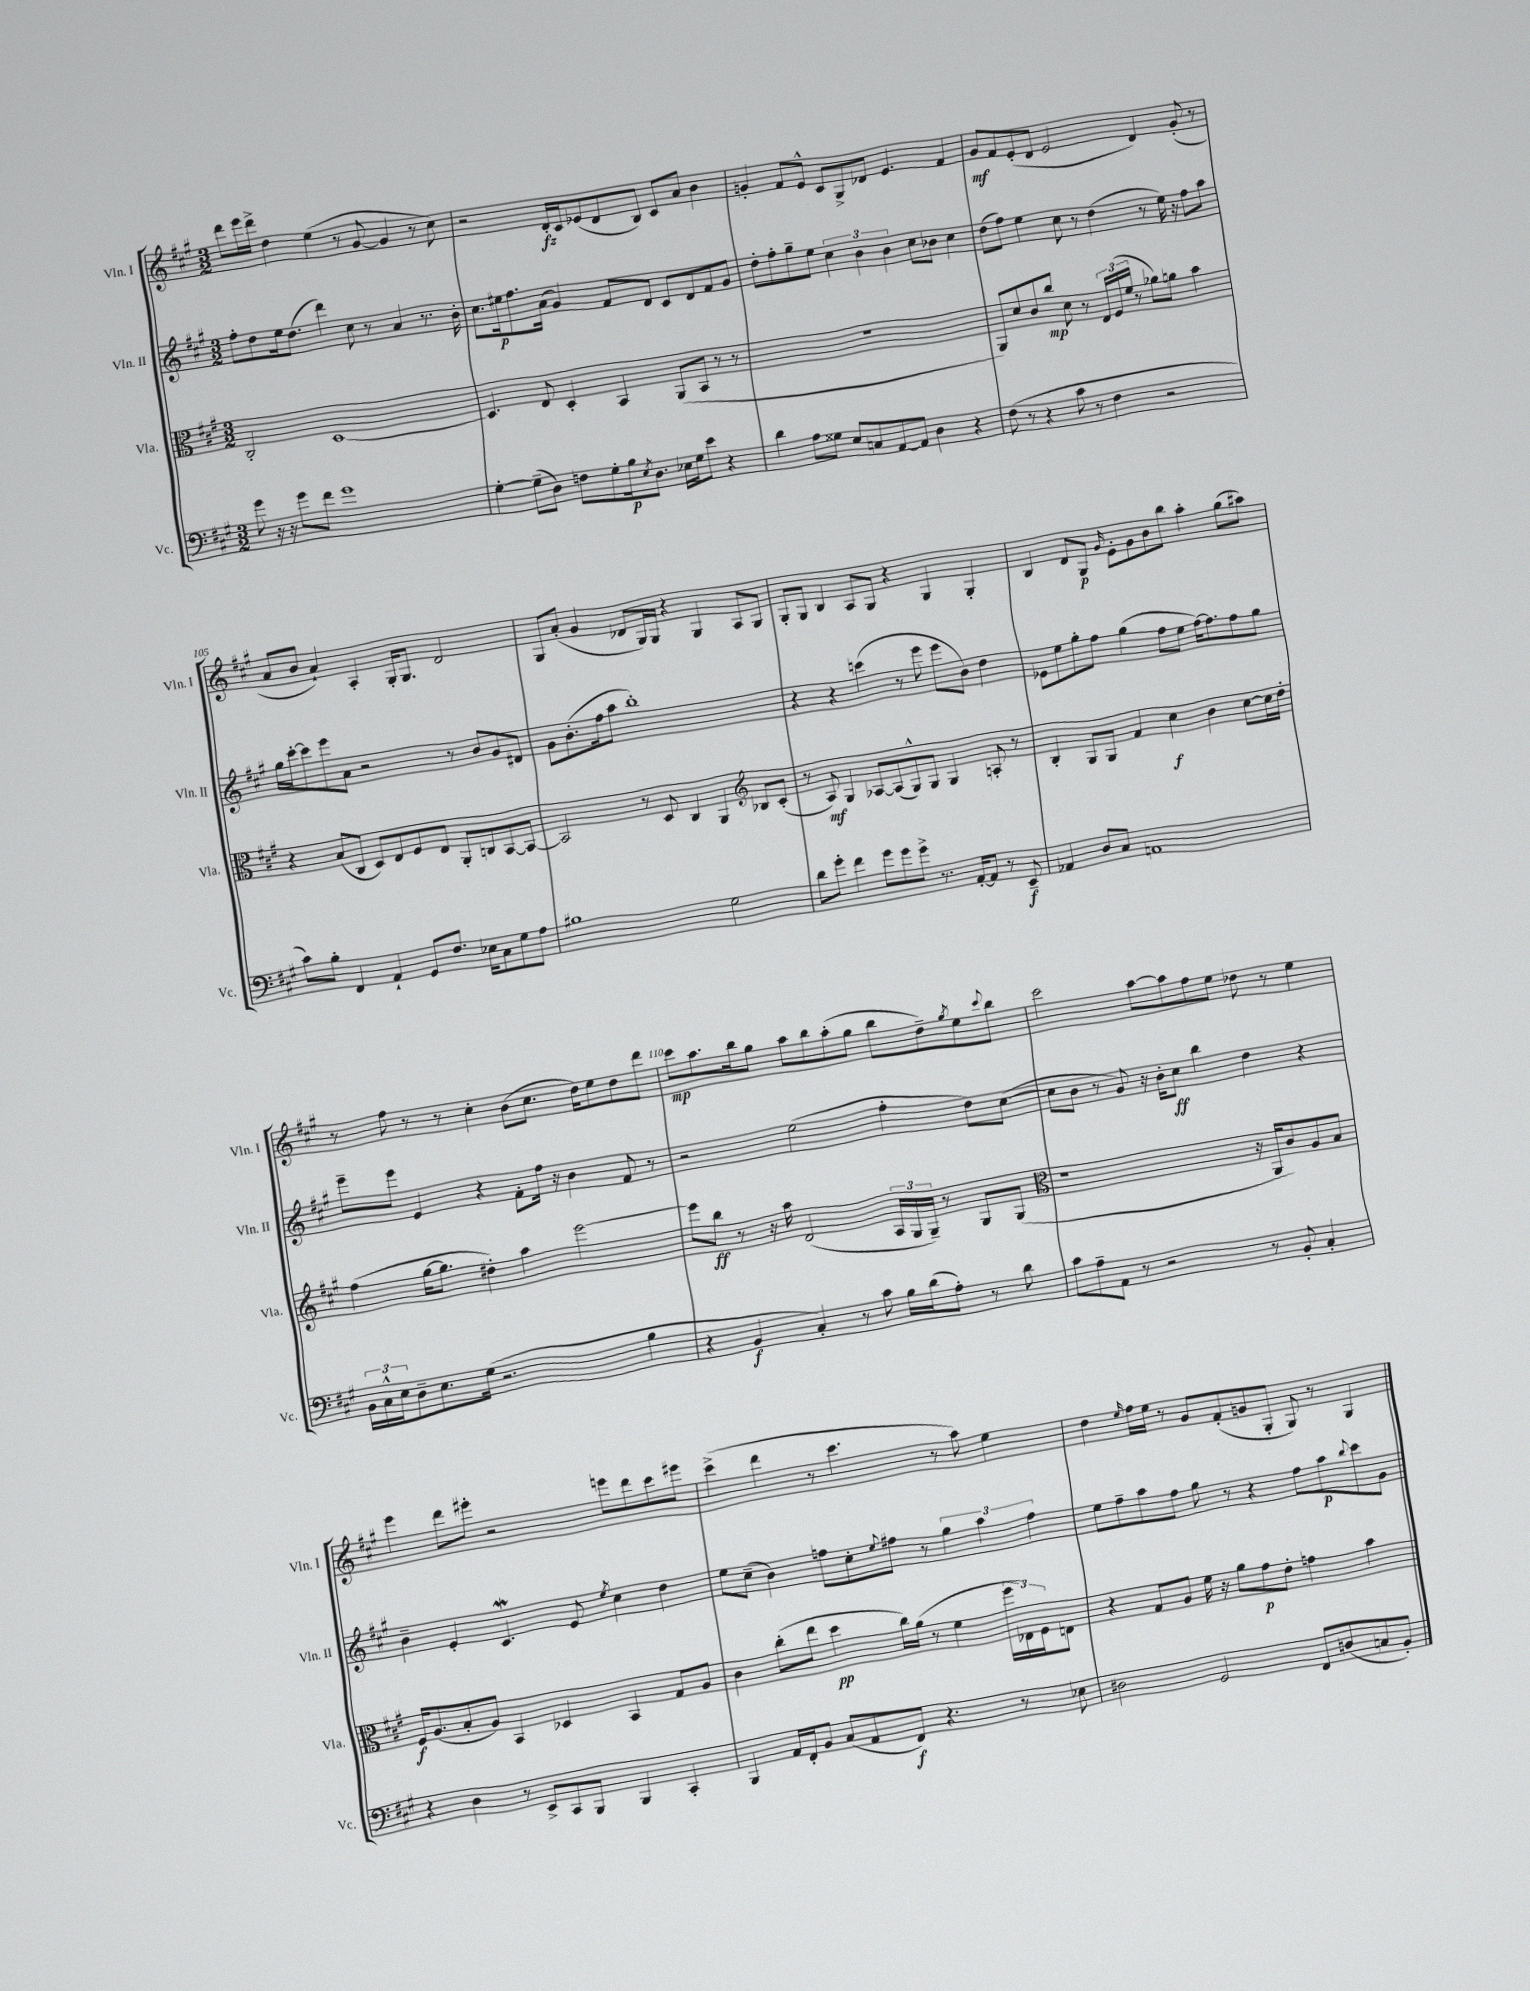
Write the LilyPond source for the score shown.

<<
\new StaffGroup <<
\new Staff = "s0" \with { instrumentName = "Vln. I" shortInstrumentName = "Vln. I" } {
    \clef treble \key a \major \numericTimeSignature \time 3/2
    d'''8 e'''16 d'''16-> d''4 e''4( r8 gis'8~ gis'4 r8 cis''8) |
    r2 d'16-.\fz cis'16 ees'8( d'8 b8) cis'8 a'8 b'4 |
    g'4-. fis'8 e'8-^ cis'8 gis8-> des'8 e'4. fis'4 |
    gis'8\mf fis'8 e'8-.( d'8 e'2 d'4) gis'8-.( r8 |
    a'8 b'8 a'4-!) a4-. gis16-. gis8. d'2 |
    gis8 a'8-.( gis'4 des'8 gis16) gis16 r4 gis4 a8 gis8 |
    gis8-. gis8 b4 a8 gis8 r4 gis4 gis4-. |
    b4 d'8 gis8\p \grace { gis'16 } e'8-. gis'8 b'8 b''8 a''4-. gis''8( ais''8) |
    r8 fis''8 r8 r8 cis''4-. b'8( cis''8. d''16) e''8 d''8 d'''8 |
    cis'''8\mp a''8. b''16 gis''8 a''8 b''8 a''8-.( gis''8 b''8 d''8--) \acciaccatura { gis''8 } e''8 \appoggiatura { cis'''8 } b''8 |
    cis'''2 a''8~ a''8 fis''8 e''8 des''8 r8 e''4 |
    e'''4 d'''8 eis'''8-. r2 e'''8 d'''8 cis'''8 eis'''8 |
    cis'''4->( d'''4 r8 cis'''4. r8 a''8) e''4 |
    d''4 \grace { e''16 } fis''16 e''16 r8 gis'8 fis'8-.( g'8 gis8-. gis8) r8 gis4 \bar "|." |
}
\new Staff = "s1" \with { instrumentName = "Vln. II" shortInstrumentName = "Vln. II" } {
    \clef treble \key a \major \numericTimeSignature \time 3/2
    fis''8-. d''8 e''16 d''8.( d'''4) cis''8 r8 a'4 r8. b'16-. |
    cis''8. eis''16\p fis''8. a'16( gis'4) fis'8 d'8 cis'8 d'8 fis'8 gis'8 |
    d''8-. fis''8-. gis''8-- e''8 \tuplet 3/2 { cis''4 b'4 b'4 } cis''8 bes'8 cis''4 |
    d''8( fis''8) e''4 cis''8 r8 d''4( r8 e''16) r16 fis''8 a''8 |
    gis''16 cis'''16~-. cis'''8 e'''8 a'8 r2 r8 b'8 gis'8 dis'8 |
    gis'8 b'8.-.( fis''16 a''8 b''1-.) |
    r4 r4 c'''4( r8 e'''8 e'''8 b'8) d''4 |
    ees'8 e''8 gis''8-. fis''8 gis''4( fis''8 e''8 fis''16~) fis''8. fis''8 gis''8 |
    e'''8-- e'''8 e'4 r4 fis'8-. fis''16 r16 b'4 fis'8 r8 |
    r2 e''2( fis''4-. d''8) cis''8~( |
    cis''8 b'8 r8 gis'8) r16 b'16-. cis''8\ff b''4 d''4 r4 |
    b'4-- e'4-. cis'4.\mordent e'8 \acciaccatura { e''8 } cis''4 d''4 |
    e''8 cis''8--( b'4) f''8 cis''8-. \appoggiatura { e''8 } fis''8 r8 \tuplet 3/2 { gis''4 a''4 fis''4 } |
    e''8 fis''8-- a''8 fis''8 gis''8 r8 r4 fis''8 a''8\p \appoggiatura { b''8 } cis'''8 gis'8 \bar "|." |
}
\new Staff = "s2" \with { instrumentName = "Vla." shortInstrumentName = "Vla." } {
    \clef alto \key a \major \numericTimeSignature \time 3/2
    cis2-. d1~ |
    d4. e8 d4-. b,4 a,8( b,8 r8 r8 |
    R1. |
    a,8) d'8 cis'8 cis''8\mp d'8 r8 \tuplet 3/2 { e16 fis16( fis'16 } r8 aes'8) a'8 b'4 |
    r4 b8( cis8 d8) e8 fis8 e8 a,8-. c8 b,8~ b,8~ |
    b,2 r8 d8 cis4 a,4 \clef treble bes8 cis'8-.( |
    r8 a8\mf) gis4 aes8~ aes8( gis8-^) gis8 gis4 a8-. r8 |
    b4-. gis8 gis8 fis'4 cis''4\f b'4 cis''8~ cis''16 d''16-. |
    fis''4( gis''16~ gis''8. dis''4-.) a''4 e'''2~ |
    e'''8 b''8\ff r8 r16 a''16 d'2( \tuplet 3/2 { a16 gis16 gis16--) } r8 gis8 gis8( |
    \clef alto r1 r16 a,16 cis'8) a8 b8 |
    fis16\f a8.( b8-. a8) b,4 des4 b,4 gis8 a8 |
    cis'4 cis''8-.( e''8 d''4\pp cis''16) a'16( r8 fis'4 \tuplet 3/2 { fis''16 ees16) fis16 } e8 |
    r4 gis8 a8 fis'16 r16 a'8 gis'8\p e'8-. g'4 b'4 \bar "|." |
}
\new Staff = "s3" \with { instrumentName = "Vc." shortInstrumentName = "Vc." } {
    \clef bass \key a \major \numericTimeSignature \time 3/2
    gis'8 r16 r16 gis'8 fis'8 gis'1 |
    gis4~-. gis8--( d8) f8 gis8-. b16\p \acciaccatura { e8 } d8. ees16 gis16 e'8 r4 |
    d'4 a8 gisis8 e8 c8 a,8~ a,8 d4 r4 |
    fis8( r8 r4 cis'8 r8 fis4 r2 |
    cis'8) b8-. fis,4 a,4-! gis,8 fis8. ees16 cis8 gis8 a8 |
    bis1 gis2 |
    d'8 gis'8-. fis'4 gis'8 gis'8 gis'8-> r8. a,16~-. a,8 r8 e,8--\f |
    aes,4 d8 cis8 a,1 |
    \tuplet 3/2 { b,16 cis16-^ e16 } d8-- e8. gis16( r2. b4 |
    r4 b,4\f cis4-.) r8 cis'8 b16 d'16( a8-.) r8 d'8 |
    cis'8 a8-- a,8 r8 r2 r8 b,8-. cis4-. |
    r4 d4 r8 e,8-> cis,8 b,,8 b,,4 cis,4-. |
    b,,4 a,16 fis,16-. b,8 cis8( a,8 fis,8\f) r4. r8 ees8 |
    dis2 gis,2 fis,8 d8( c8 b,8-.) \bar "|." |
}
>>
>>
\layout { \context { \Score currentBarNumber = #101 \override BarNumber.break-visibility = ##(#f #t #t) barNumberVisibility = #(every-nth-bar-number-visible 5) } }
